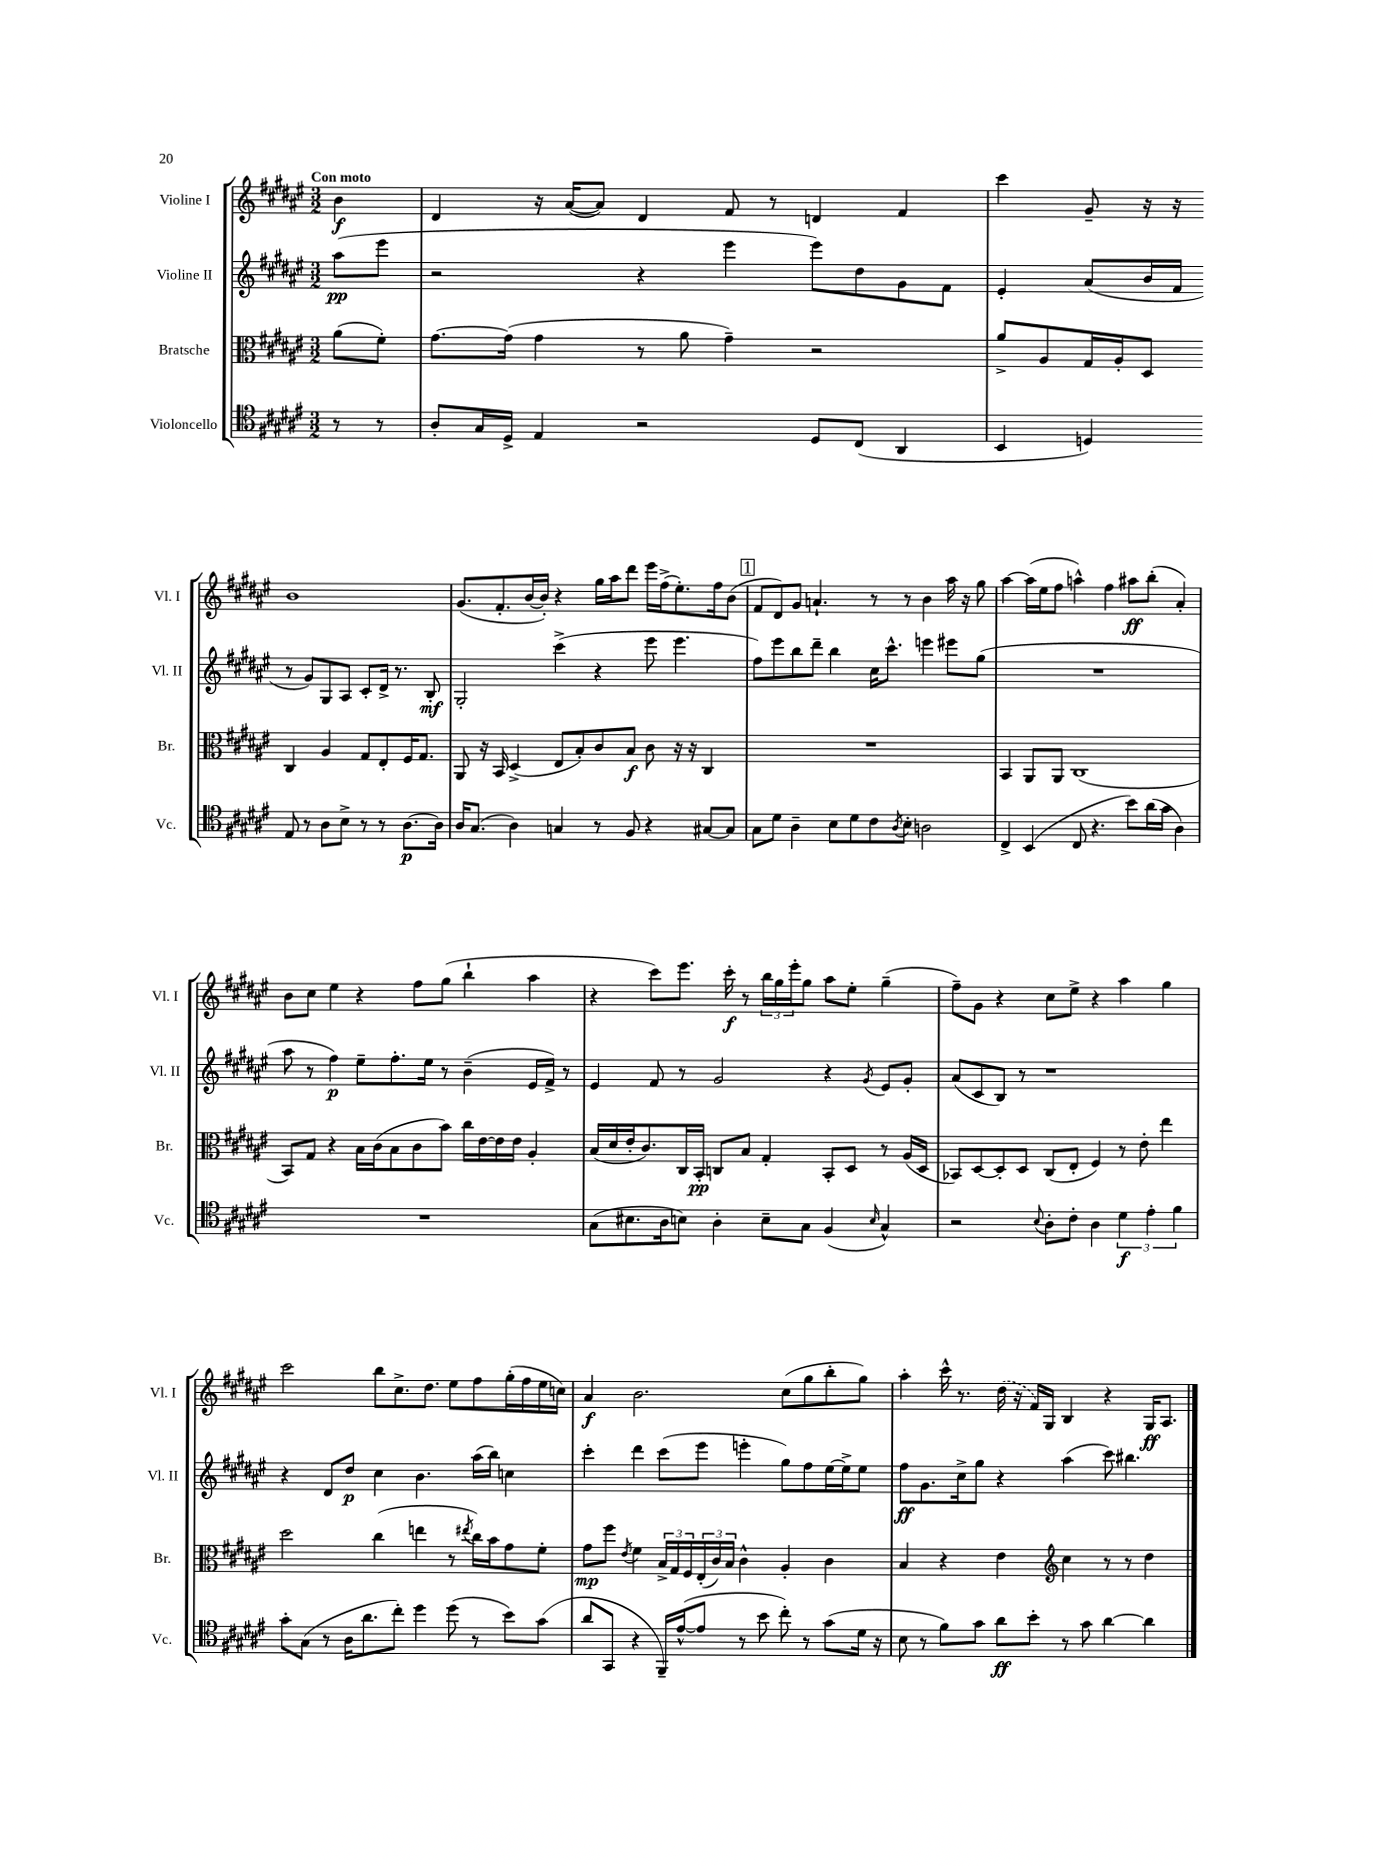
<<
\new StaffGroup <<
\new Staff = "s0" \with { instrumentName = "Violine I" shortInstrumentName = "Vl. I" } {
    \clef treble \key fis \major \numericTimeSignature \time 3/2 \partial 4 \tempo "Con moto"
    b'4\f |
    dis'4 r16 ais'16~( ais'8) dis'4 fis'8 r8 d'4 fis'4 |
    cis'''4 gis'8-- r16 r16 b'1 |
    gis'8.( fis'8.-. b'16~ b'16-.) r4 gis''16 ais''16 dis'''8 eis'''16 fis''16->( eis''8.-.) fis''16 b'8( |
    \mark \markup { \box "1" } fis'8 dis'8) gis'8 a'4.-! r8 r8 b'4 ais''16 r16 gis''8 |
    ais''4~ ais''16( eis''16 fis''8 a''4-^) fis''4 ais''8\ff b''8-.( ais'4-.) |
    b'8 cis''8 eis''4 r4 fis''8 gis''8( b''4-! ais''4 |
    r4 cis'''8) eis'''8. cis'''16-.\f r8 \tuplet 3/2 { b''16 gis''16 eis'''16-. } gis''8 ais''8 eis''8-. gis''4--( |
    fis''8--) gis'8 r4 cis''8 eis''8-> r4 ais''4 gis''4 |
    cis'''2 b''8 cis''8.-> dis''8. eis''8 fis''8 gis''16-.( fis''16 eis''16 c''16) |
    ais'4\f b'2. cis''8( gis''8 b''8-. gis''8) |
    ais''4-. cis'''16-^ r8. \once \slurDashed dis''16( r16 fis'16) gis16 b4 r4 gis16\ff ais8. \bar "|." |
}
\new Staff = "s1" \with { instrumentName = "Violine II" shortInstrumentName = "Vl. II" } {
    \clef treble \key fis \major \numericTimeSignature \time 3/2 \partial 4
    ais''8\pp( eis'''8 |
    r2 r4 eis'''4 eis'''8) dis''8 gis'8 fis'8 |
    eis'4-. ais'8( b'16 fis'16 r8 gis'8) gis8 ais8 cis'8-. dis'16-> r8. b8-.\mf |
    gis2-. cis'''4->( r4 eis'''8 eis'''4. |
    \mark \markup { \box "1" } fis''8) eis'''8 b''8 dis'''8-- b''4 cis''16 cis'''8.-^ e'''4 eis'''8 gis''8( |
    R1. |
    ais''8 r8 fis''4\p) eis''8-- fis''8.-. eis''16 r8 b'4--( eis'16 fis'16->) r8 |
    eis'4 fis'8 r8 gis'2 r4 \acciaccatura { gis'8 } eis'8 gis'8-. |
    ais'8( cis'8 b8) r8 r1 |
    r4 dis'8 dis''8\p cis''4 b'4. ais''16( b''16) c''4 |
    cis'''4-. dis'''4 cis'''8( eis'''8 e'''4-. gis''8) fis''8 eis''16~ eis''16-> eis''8 |
    fis''8\ff gis'8. cis''16-> gis''8 r4 ais''4( cis'''8) bis''4. \bar "|." |
}
\new Staff = "s2" \with { instrumentName = "Bratsche" shortInstrumentName = "Br." } {
    \clef alto \key fis \major \numericTimeSignature \time 3/2 \partial 4
    ais'8( fis'8-.) |
    gis'8.~ gis'16( gis'4 r8 ais'8 gis'4--) r2 |
    ais'8-> ais8 gis16 ais16-. dis8 cis4 ais4 gis8 eis8-. fis16 gis8. |
    ais,8 r16 b,16 dis4->( eis8 b8-.) cis'8 b8\f cis'8 r16 r16 cis4 |
    \mark \markup { \box "1" } R1. |
    b,4 ais,8 ais,8 cis1( |
    b,8) gis8 r4 b16 cis'16( b8 cis'8 b'8) cis''16 eis'16~ eis'16 eis'16 ais4-. |
    b16( dis'16 eis'16-. cis'8.) cis16 b,16-.\pp c8 b8 gis4-. b,8-. dis8 r8 ais16( dis16 |
    bes,8) dis8~ dis8-. dis8 cis8( eis8-. fis4) r8 eis'8-. eis''4 |
    dis''2 cis''4( e''4 r8 \acciaccatura { eis''8 } cis''16) b'16 gis'8 fis'8-. |
    gis'8\mp fis''8 \acciaccatura { eis'8 } fis'4 \tuplet 3/2 { b16-> gis16 fis16 } \tuplet 3/2 { eis16-.( cis'16) b16 } cis'4-^ ais4-. cis'4 |
    b4 r4 eis'4 \clef treble cis''4 r8 r8 dis''4 \bar "|." |
}
\new Staff = "s3" \with { instrumentName = "Violoncello" shortInstrumentName = "Vc." } {
    \clef tenor \key fis \major \numericTimeSignature \time 3/2 \partial 4
    r8 r8 |
    ais8-. gis16 dis16-> eis4 r2 dis8 cis8( ais,4 |
    b,4 d4) eis8 r8 ais8 b8-> r8 r8 ais8.~\p ais16 |
    ais16 gis8.( ais4) g4 r8 fis8 r4 gis8~ gis8 |
    \mark \markup { \box "1" } gis8 dis'8 ais4-- b8 dis'8 cis'8 \acciaccatura { ais8 } b8-. a2 |
    cis4-> b,4( cis8 r4. b'8) ais'16( gis'16 ais4) |
    R1. |
    gis8( bis8. ais16 b8) ais4-. b8-- gis8 fis4( \grace { b16 } gis4-^) |
    r2 \appoggiatura { b8 } ais8-. cis'8-. ais4 \tuplet 3/2 { dis'4\f eis'4-. fis'4 } |
    gis'8-. gis8( r8 ais16 ais'8. cis''8-.) dis''4 dis''8( r8 b'8) gis'8( |
    ais'8 gis,8 r4 fis,16--) eis'16~-^( eis'8 r8 b'8 cis''8-.) r8 gis'8( dis'16 r16 |
    b8 r8 fis'8) gis'8 ais'8\ff b'8-. r8 gis'8 ais'4~ ais'4 \bar "|." |
}
>>
>>
\layout { \context { \Score \remove "Bar_number_engraver" } }
